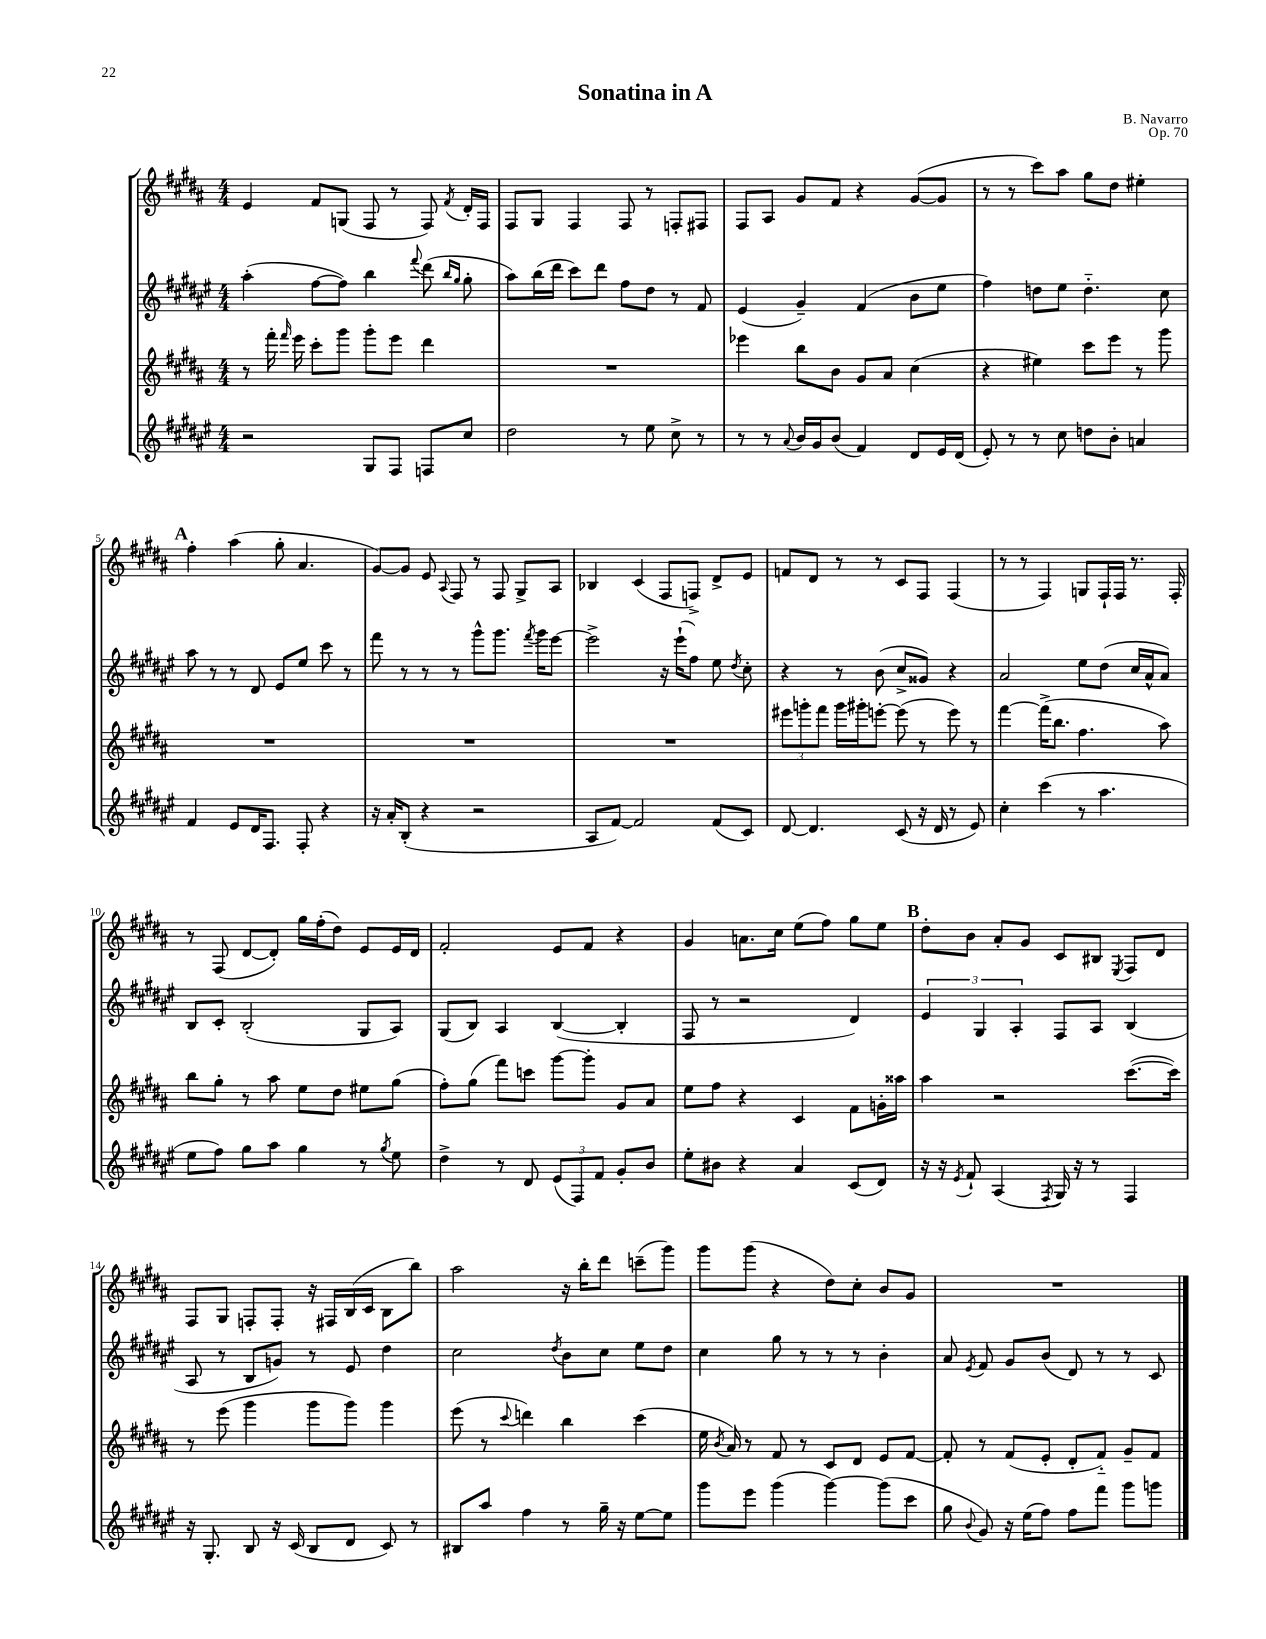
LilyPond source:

\header { title = "Sonatina in A" composer = "B. Navarro" opus = "Op. 70" }
<<
\new StaffGroup <<
\new Staff = "s0" {
    \clef treble \key b \major \numericTimeSignature \time 4/4
    \autoBeamOff e'4 fis'8[ g8]( fis8 r8 fis8) \acciaccatura { fis'8 } dis'16[-. fis16] |
    fis8[ gis8] fis4 fis8 r8 f8[-. fis8] |
    fis8[ ais8] gis'8[ fis'8] r4 gis'8[~( gis'8] |
    r8 r8 cis'''8[) ais''8] gis''8[ dis''8] eis''4-. |
    \mark \markup { \bold "A" } fis''4-. ais''4( gis''8-. ais'4. |
    gis'8[~) gis'8] e'8 \appoggiatura { ais8 } fis8 r8 fis8 gis8[-> ais8] |
    bes4 cis'4( fis8[ f8]->) dis'8[-> e'8] |
    f'8[ dis'8] r8 r8 cis'8[ fis8] fis4( |
    r8 r8 fis4) g8[ fis16-! fis16] r8. fis16-. |
    r8 fis8( dis'8[~ dis'8]-.) gis''16[ fis''16-.( dis''8]) e'8[ e'16 dis'16] |
    fis'2-. e'8[ fis'8] r4 |
    gis'4 a'8.[ cis''16] e''8[( fis''8]) gis''8[ e''8] |
    \mark \markup { \bold "B" } dis''8[-. b'8] ais'8[-. gis'8] cis'8[ bis8] \acciaccatura { e8 } fis8[ dis'8] |
    fis8[ gis8] f8[-. f8]-. r16 fis16[ b16( cis'16] b8[ b''8]) |
    ais''2 r16 b''16[-. dis'''8] c'''8[--( gis'''8]) |
    gis'''8[ gis'''8]( r4 dis''8[) cis''8]-. b'8[ gis'8] |
    R1 \bar "|." |
}
\new Staff = "s1" {
    \clef treble \key fis \major \numericTimeSignature \time 4/4
    \autoBeamOff ais''4-.( fis''8[~ fis''8]) b''4 \appoggiatura { fis'''8 } dis'''8( \grace { b''16[ gis''16] } gis''8-. |
    ais''8[) b''16( dis'''16] cis'''8[) dis'''8] fis''8[ dis''8] r8 fis'8 |
    eis'4( gis'4--) fis'4( b'8[ eis''8] |
    fis''4) d''8[ eis''8] d''4.-_ cis''8 |
    \mark \markup { \bold "A" } ais''8 r8 r8 dis'8 eis'8[ eis''8] cis'''8 r8 |
    fis'''8 r8 r8 r8 gis'''8[-^ gis'''8.] \acciaccatura { fis'''8 } gis'''16[ eis'''8]~ |
    eis'''2-> r16 eis'''16[-!( fis''8]) eis''8 \acciaccatura { dis''8 } cis''8-. |
    r4 r8 b'8( cis''8[-> gisis'8]) r4 |
    ais'2 eis''8[ dis''8]( cis''16[ ais'16-^ ais'8]) |
    b8[ cis'8]-. b2-.( gis8[ ais8]) |
    gis8[( b8]) ais4 b4~( b4-. |
    fis8 r8 r2 dis'4) |
    \mark \markup { \bold "B" } \tuplet 3/2 { eis'4 gis4 ais4-. } fis8[ ais8] b4( |
    ais8 r8 b8[ g'8]) r8 eis'8 dis''4 |
    cis''2 \acciaccatura { dis''8 } b'8[ cis''8] eis''8[ dis''8] |
    cis''4 gis''8 r8 r8 r8 b'4-. |
    ais'8 \acciaccatura { eis'8 } fis'8 gis'8[ b'8]( dis'8) r8 r8 cis'8 \bar "|." |
}
\new Staff = "s2" {
    \clef treble \key b \major \numericTimeSignature \time 4/4
    \autoBeamOff r8 fis'''16-. \grace { fis'''16 } e'''16 cis'''8[-. gis'''8] gis'''8[-. e'''8] dis'''4 |
    R1 |
    ees'''4 b''8[ b'8] gis'8[ ais'8] cis''4( |
    r4 eis''4) cis'''8[ e'''8] r8 gis'''8 |
    \mark \markup { \bold "A" } R1 |
    R1 |
    R1 |
    \tuplet 3/2 { eis'''8[ g'''8-. fis'''8] } g'''16[ gis'''16-. e'''8]~-. e'''8( r8 e'''8) r8 |
    fis'''4~ fis'''16[->( b''8.] fis''4. ais''8) |
    b''8[ gis''8]-. r8 ais''8 e''8[ dis''8] eis''8[ gis''8]( |
    fis''8[-.) gis''8]( fis'''8[) c'''8] gis'''8[~ gis'''8]-. gis'8[ ais'8] |
    e''8[ fis''8] r4 cis'4 fis'8[ g'16-. aisis''16] |
    \mark \markup { \bold "B" } ais''4 r2 cis'''8.[~( cis'''16]) |
    r8 e'''8( gis'''4 gis'''8[ gis'''8]) gis'''4 |
    e'''8( r8 \appoggiatura { cis'''8 } d'''4) b''4 cis'''4( |
    e''16 \acciaccatura { b'8 } ais'16) r8 fis'8 r8 cis'8[ dis'8] e'8[ fis'8]~ |
    fis'8-. r8 fis'8[( e'8]-. dis'8[-. fis'8]-_) gis'8[-- fis'8] \bar "|." |
}
\new Staff = "s3" {
    \clef treble \key fis \major \numericTimeSignature \time 4/4
    \autoBeamOff r2 gis8[ fis8] f8[ cis''8] |
    dis''2 r8 eis''8 cis''8-> r8 |
    r8 r8 \appoggiatura { ais'8 } b'16[ gis'16 b'8]( fis'4) dis'8[ eis'16 dis'16]( |
    eis'8-.) r8 r8 cis''8 d''8[ b'8]-. a'4 |
    \mark \markup { \bold "A" } fis'4 eis'8[ dis'16 fis8.] fis8-. r4 |
    r16 ais'16[-. b8]-.( r4 r2 |
    ais8[ fis'8]~) fis'2 fis'8[( cis'8]) |
    dis'8~ dis'4. cis'8( r16 dis'16 r8 eis'8) |
    cis''4-. cis'''4( r8 ais''4. |
    eis''8[ fis''8]) gis''8[ ais''8] gis''4 r8 \acciaccatura { gis''8 } eis''8 |
    dis''4-> r8 dis'8 \tuplet 3/2 { eis'8[( fis8) fis'8] } gis'8[-. b'8] |
    eis''8[-. bis'8] r4 ais'4 cis'8[( dis'8]) |
    \mark \markup { \bold "B" } r16 r16 \acciaccatura { eis'8 } fis'8-! ais4( \acciaccatura { fis8 } gis16) r16 r8 fis4 |
    r16 gis8.-. b8 r16 cis'16( b8[ dis'8] cis'8) r8 |
    bis8[ ais''8] fis''4 r8 gis''16-- r16 eis''8[~ eis''8] |
    gis'''8[ eis'''8] gis'''4( gis'''4~) gis'''8[( cis'''8] |
    gis''8 \appoggiatura { b'8 } gis'8) r16 eis''16[( fis''8]) fis''8[ fis'''8] gis'''8[ g'''8] \bar "|." |
}
>>
>>
